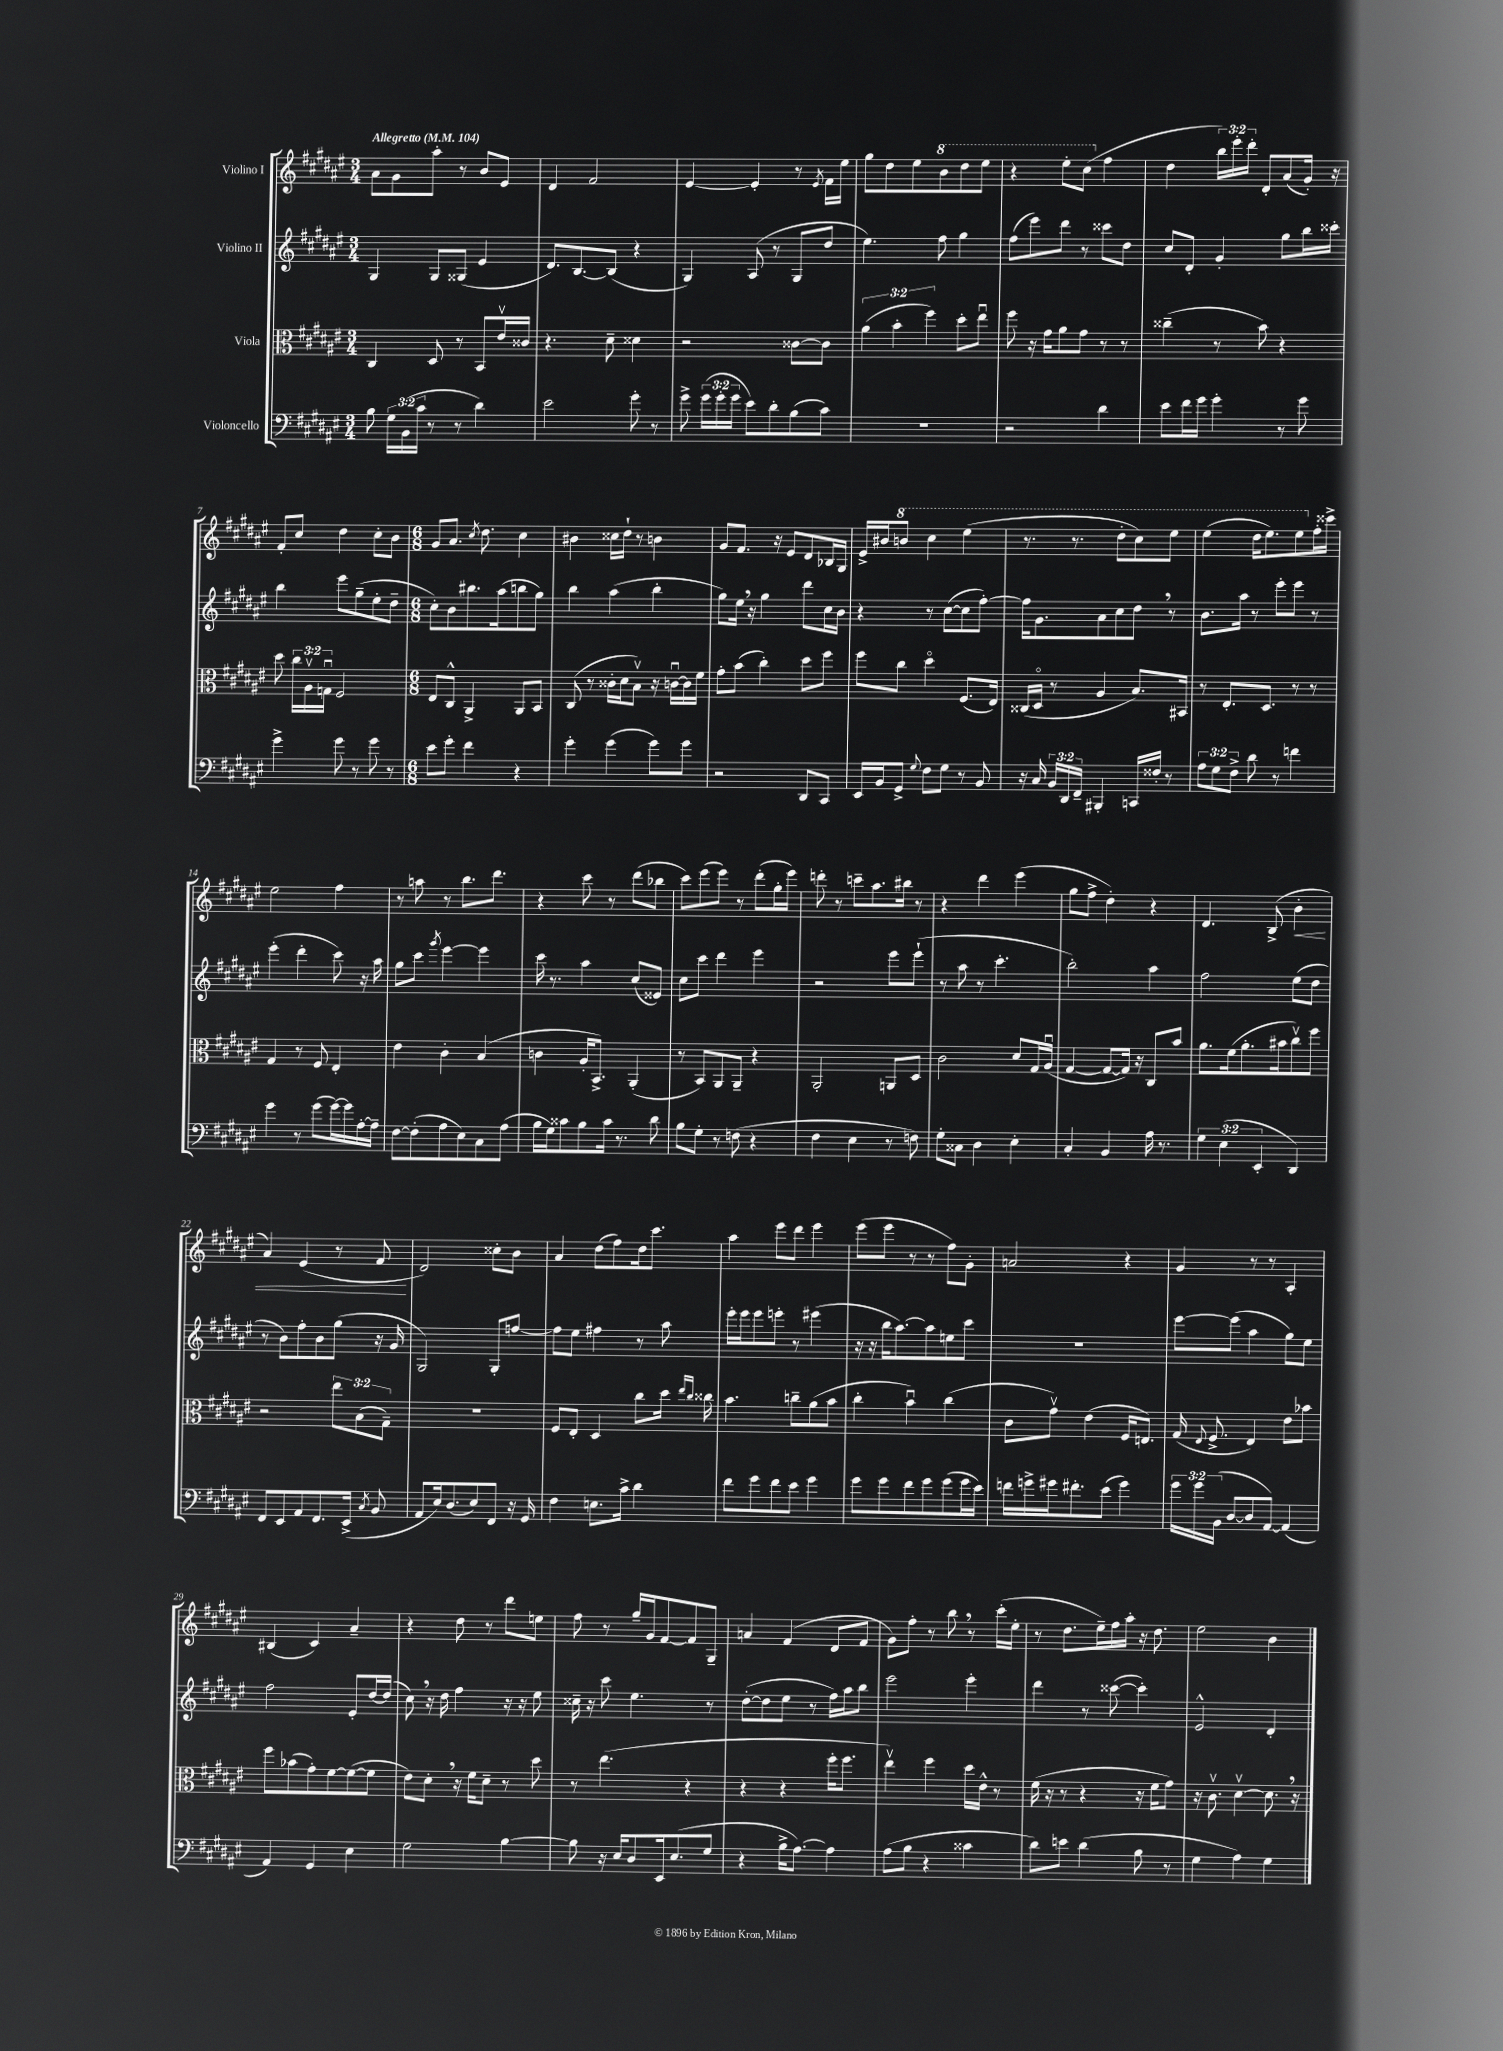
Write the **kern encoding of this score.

**kern	**kern	**kern	**kern
*staff4	*staff3	*staff2	*staff1
*clefF4	*clefC3	*clefG2	*clefG2
*k[f#c#g#d#a#e#]	*k[f#c#g#d#a#e#]	*k[f#c#g#d#a#e#]	*k[f#c#g#d#a#e#]
*M3/4	*M3/4	*M3/4	*M3/4
*MM104	*MM104	*MM104	*MM104
8B	4C#	4G#	8a#
24G#	.	.	8g#
(24BB	.	.	.
24c#	.	.	.
8r	8D#	8G#	8aa#'
8r	8r	(8G##	8r
4d#)	8BB	4e#	8b
.	16e#v	.	8e#
.	16c##	.	.
=	=	=	=
2e#	4.r	8.d#)	4d#
.	.	[8.B	.
.	.	.	2f#
.	8d#~	(8B]	.
8g#'	4d##	4r	.
8r	.	.	.
=	=	=	=
8g#^	2r	4G#)	[4e#
(24g#	.	.	.
24g#'	.	.	.
24g#	.	.	.
8e#)	.	(8A#	4e#']
8d#'	.	8r	.
(8B	[8c##	8G#	8r
.	.	.	8qe#
8c#)	8c##]	8dd#	16f#
.	.	.	16ee#
=	=	=	=
2.r	(6a#	4.ee#)	8gg#
.	.	.	8dd#
.	6b'	.	.
.	.	.	8ee#
.	6ff#)	.	.
.	.	8ff#	8bb
.	8dd#'	4gg#	8ddd#
.	8ee#u	.	8eee#
=	=	=	=
2r	8ff#	(8ff#	4r
.	16r	8eee#)	.
.	16g#	.	.
.	8a#	8ddd#	8eee#'
.	8g#	8r	(8ccc#
4d#	8r	8ccc##	4ff#
.	8r	8dd#	.
=	=	=	=
8e#	(4cc##~	8cc#	4dd#
16f#	.	8d#'	.
16g#	.	.	.
4g#'	8r	4g#'	24bb)
.	.	.	24eee#'
.	.	.	24ddd#'
.	8b)	.	8d#'
8r	4r	8gg#	(8a#
8g#	.	16bb	16g#')
.	.	16ccc##'	16r
=	=	=	=
4g#^	8dd#	4bb	8f#'
.	24cc#	.	8cc#
.	24A#v	.	.
.	24Gu	.	.
8g#	2F#	8eee#	4dd#
8r	.	(8gg#~	.
8g#	.	8ee#'	8cc#'
8r	.	8dd#~	8b
=	=	=	=
*M6/8	*M6/8	*M6/8	*M6/8
8e#	8E#	8cc#')	8g#
8g#'	8C#^^	8b	8.a#
4f#	4AA#^	8.bb#	.
.	.	.	8qcc#
.	.	.	8.dd#
.	.	(16aa#	.
4r	8AA#	8bb	4cc#
.	8BB	8gg#)	.
=	=	=	=
4g#'	(8C#	4bb	4b#
.	8r	.	.
(4g#	16c##'	(4aa#	16cc##
.	16d#	.	16dd#`
.	8Bv)	.	8r
8g#)	16r	4bb'	4b
.	[16cu	.	.
8g#	16c]	.	.
.	16f#	.	.
=	=	=	=
2r	8g#'	8gg#)	8g#
.	(8b	16ee#	8.f#
.	.	16r	.
.	4cc#')	4gg#	.
.	.	.	16r
.	.	.	8e#
8DD#	8dd#	8ddd#	8d#
8CC#	8ff#	16cc#	16B-
.	.	16b	16G#
=	=	=	=
16EE#	8ff#	4r	16e#^
16BB	.	.	16b#
8GG#^	8cc#	.	8bb
8qqG#	.	.	.
8F#	4dd#o	8r	4ccc#
8G#	.	([8cc#	.
8r	(8.F#	8cc#]	(4eee#
8BB	.	[8ff#')	.
.	16E#)	.	.
=	=	=	=
16r	(16C##	16ff#]	8.r
16C#	16D#o	8.g#	.
24BB	8r	.	.
24DD#	.	.	.
.	.	.	8.r
24FF#~	.	.	.
4BBB#'	4A#	8a#	.
.	.	8cc#	8ddd#'
16CC	8.B)	8dd#	8ccc#)
16F##'	.	.	.
8r	.	8r	8eee#
.	16BB#	.	.
=	=	=	=
12A#	8r	8.b	(4eee#
12G#	.	.	.
.	8.E#'	.	.
12F#^	.	.	.
.	.	16aa#	.
8d#	.	8r	16ddd#
.	8.D#	.	8.eee#)
8r	.	8eee#'	.
4f	8r	8eee#	8eee#
.	8r	8r	16ff#'
.	.	.	16ccc##^
=	=	=	=
4g#	4G#	(4eee#'	2ee#
8r	8r	4ddd#'	.
(8g#	8F#	.	.
[16g#)	4E#'	8ccc#)	4ff#
16g#]	.	.	.
[16A#'	.	16r	.
16A#~]	.	16aa#	.
=	=	=	=
[8F#	4e#	8gg#	8r
(8F#']	.	8ccc#	8aa
.	.	8qggg#	.
8A#	4c#'	[4eee#	8r
8E#)	.	.	8.bb
8C#	(4B	4eee#]	.
.	.	.	8.ddd#
(8A#	.	.	.
=	=	=	=
16B	4c	16ccc#	4r
16G#)	.	8.r	.
8c##	.	.	.
8B	16A#'	4aa#	8ccc#
.	8.BB^)	.	.
16c##	.	.	8r
8.r	.	.	.
.	(4AA#'	(8cc#	(8ddd#
8d#	.	8e##)	8bb-
=	=	=	=
8B	8r	8cc#	8ccc#)
8G#'	8BB)	8ccc#	(8eee#
8r	8AA#	4ddd#	8eee#)
(8F	8AA#~	.	8r
4r	4r	4eee#	(8ddd#'
.	.	.	16gg#'
.	.	.	16eee#)
=	=	=	=
4F#	2AA#'	2r	8ddd'
.	.	.	8r
4E#	.	.	8ccc~
.	.	.	8.aa#
8r	8AA	8eee#	.
.	.	.	16bb#
8F)	8D#	(8eee#`	8r
=	=	=	=
8G#'	2c#	8r	4r
8C##	.	8aa#	.
4D#	.	8r	4ddd#
.	.	4.ccc#'	.
4E#'	8d#	.	(4eee#
.	16G#	.	.
.	(16A#u	.	.
=	=	=	=
4C#'	[4G#	2bb')	8gg#
.	.	.	8ff#^
4BB	8G#_	.	4dd#')
.	16G#])	.	.
.	16r	.	.
16A#	8C#	4aa#	4r
8.r	.	.	.
.	8b	.	.
=	=	=	=
6G#	8.a#	2ff#	4.d#
(6E#	.	.	.
.	(16f#	.	.
.	8.a#'	.	.
6EE#'	.	.	.
.	.	.	(8B^
.	16b#	.	.
4DD#)	8cc#v)	(8ee#	4b'
.	8ff#	8dd#	.
=	=	=	=
8FF#	2r	8r	4a#)
8EE#	.	8b)	.
8AA#	.	8ff#'	(4e#
8.FF#	.	8b	.
.	12ee#	(8gg#	8r
(16EE#^	.	.	.
.	(12B	.	.
8qC#	.	.	.
8BB	.	16r	8f#
.	12G#~)	.	.
.	.	16g#	.
=	=	=	=
8AA#	2.r	2G#)	2d#)
16E#)	.	.	.
(8.D#	.	.	.
8E#)	.	.	.
8FF#	.	8G#'	8cc##'
16r	.	[8ff	8b
16GG#	.	.	.
=	=	=	=
4F#	8F#	8ff]	4a#
.	8E#'	8ee#	.
8.E	4D#	4ff#	(8dd#
.	.	.	8ff#)
16c#^	.	.	.
4d#	8cc#	8r	16dd#
.	.	.	8.ccc#
.	16dd#	8aa#	.
.	16qqee#	.	.
.	16qqcc#	.	.
.	16cc##	.	.
=	=	=	=
8f#	4.b	16eee#'	4aa#
.	.	16eee#	.
8g#	.	8eee#	.
8f#	.	8eee'	8eee#
8e#	8cc~	8r	8ddd#
4g#	(8a#	(4eee#	4eee#
.	8b	.	.
=	=	=	=
8g#	4cc#'	16r	(8eee#
.	.	16r	.
8g#	.	16bb	8eee#
.	.	[8.aa#)	.
8f#	4bu)	.	8r
8g#	.	8aa#]	8r
(8g#	(4cc#	8ee	8ff#)
16g#	.	8ccc#	8g#'
16e#)	.	.	.
=	=	=	=
16f	8c#	2.r	2a
16g^	.	.	.
16g#	8g#v)	.	.
8.f#'	.	.	.
.	(4e#	.	.
(8e#	.	.	.
4g#)	16F#	.	4r
.	8.E)	.	.
=	=	=	=
24g#	(16G#	[8eee#	4g#
24g#	.	.	.
.	8qqE#	.	.
.	8.F#^	.	.
(24BB	.	.	.
[8D#	.	(8eee#]	.
8D#]	4E#)	4aa#	8r
[8AA#)	.	.	8r
(4AA#]	8e#	8gg#)	4A#'
.	8b-	8ee#	.
=	=	=	=
4AA#)	8ff#	2ff#	(4B#
.	(8b-	.	.
4GG#	8g#')	.	4c#)
.	[8f#	.	.
4E#	(8f#_	8e#'	4a#~
.	8f#]	[16dd#	.
.	.	(16dd#]	.
=	=	=	=
2G#	8e#)	8cc#)	4r
.	8d#'	16r	.
.	.	16dd#	.
.	16r	4ff#	8dd#
.	16f#	.	.
.	8d#~	.	8r
[4B	8r	16r	8ddd#
.	.	16r	.
.	8dd#	8ee#	8ee
=	=	=	=
8B]	8r	16cc##~	8ff#
.	.	16r	.
16r	(4.ee#	8ccc#	8r
16E#	.	.	.
8D#	.	4.ee#	16gg#~
.	.	.	16g#
16EE#	.	.	[8f#
(8.E#	.	.	.
.	4r	.	8f#]
8G#	.	8r	8G#~
=	=	=	=
4r	4r	([8dd#'	4a
.	.	8dd#]	.
16B^	4r	8ee#	(4f#
[8.A#)	.	.	.
.	.	8r	.
4A#]	16ff#'	16ff#)	8d#
.	8.ff#	16aa#	.
.	.	8bb	8f#
=	=	=	=
(8A#	4ee#v)	2eee#	8g#)
8B	.	.	8ff#'
4r	4ff#	.	8r
.	.	.	8bb
4c##	16dd#	4eee#'	8r
.	16e#^^	.	.
.	8r	.	(16ccc#'
.	.	.	16ee#'
=	=	=	=
8d#)	(16f#	4ddd#	8r
.	16r	.	.
8e	8r	.	8.dd#
(4d#	4r	8r	.
.	.	.	16ee#~)
.	.	([8ccc##	16ff#
.	.	.	16aa#'
8B	16r	4ccc##'])	16r
.	16f#	.	8.dd#
8r	8g#)	.	.
=	=	=	=
4G#	16r	2e#^^	2ee#
.	8.c#v	.	.
4A#)	[4d#v	.	.
4G#	8.d#]	4d#'	4b
.	16r	.	.
==	==	==	==
*-	*-	*-	*-
